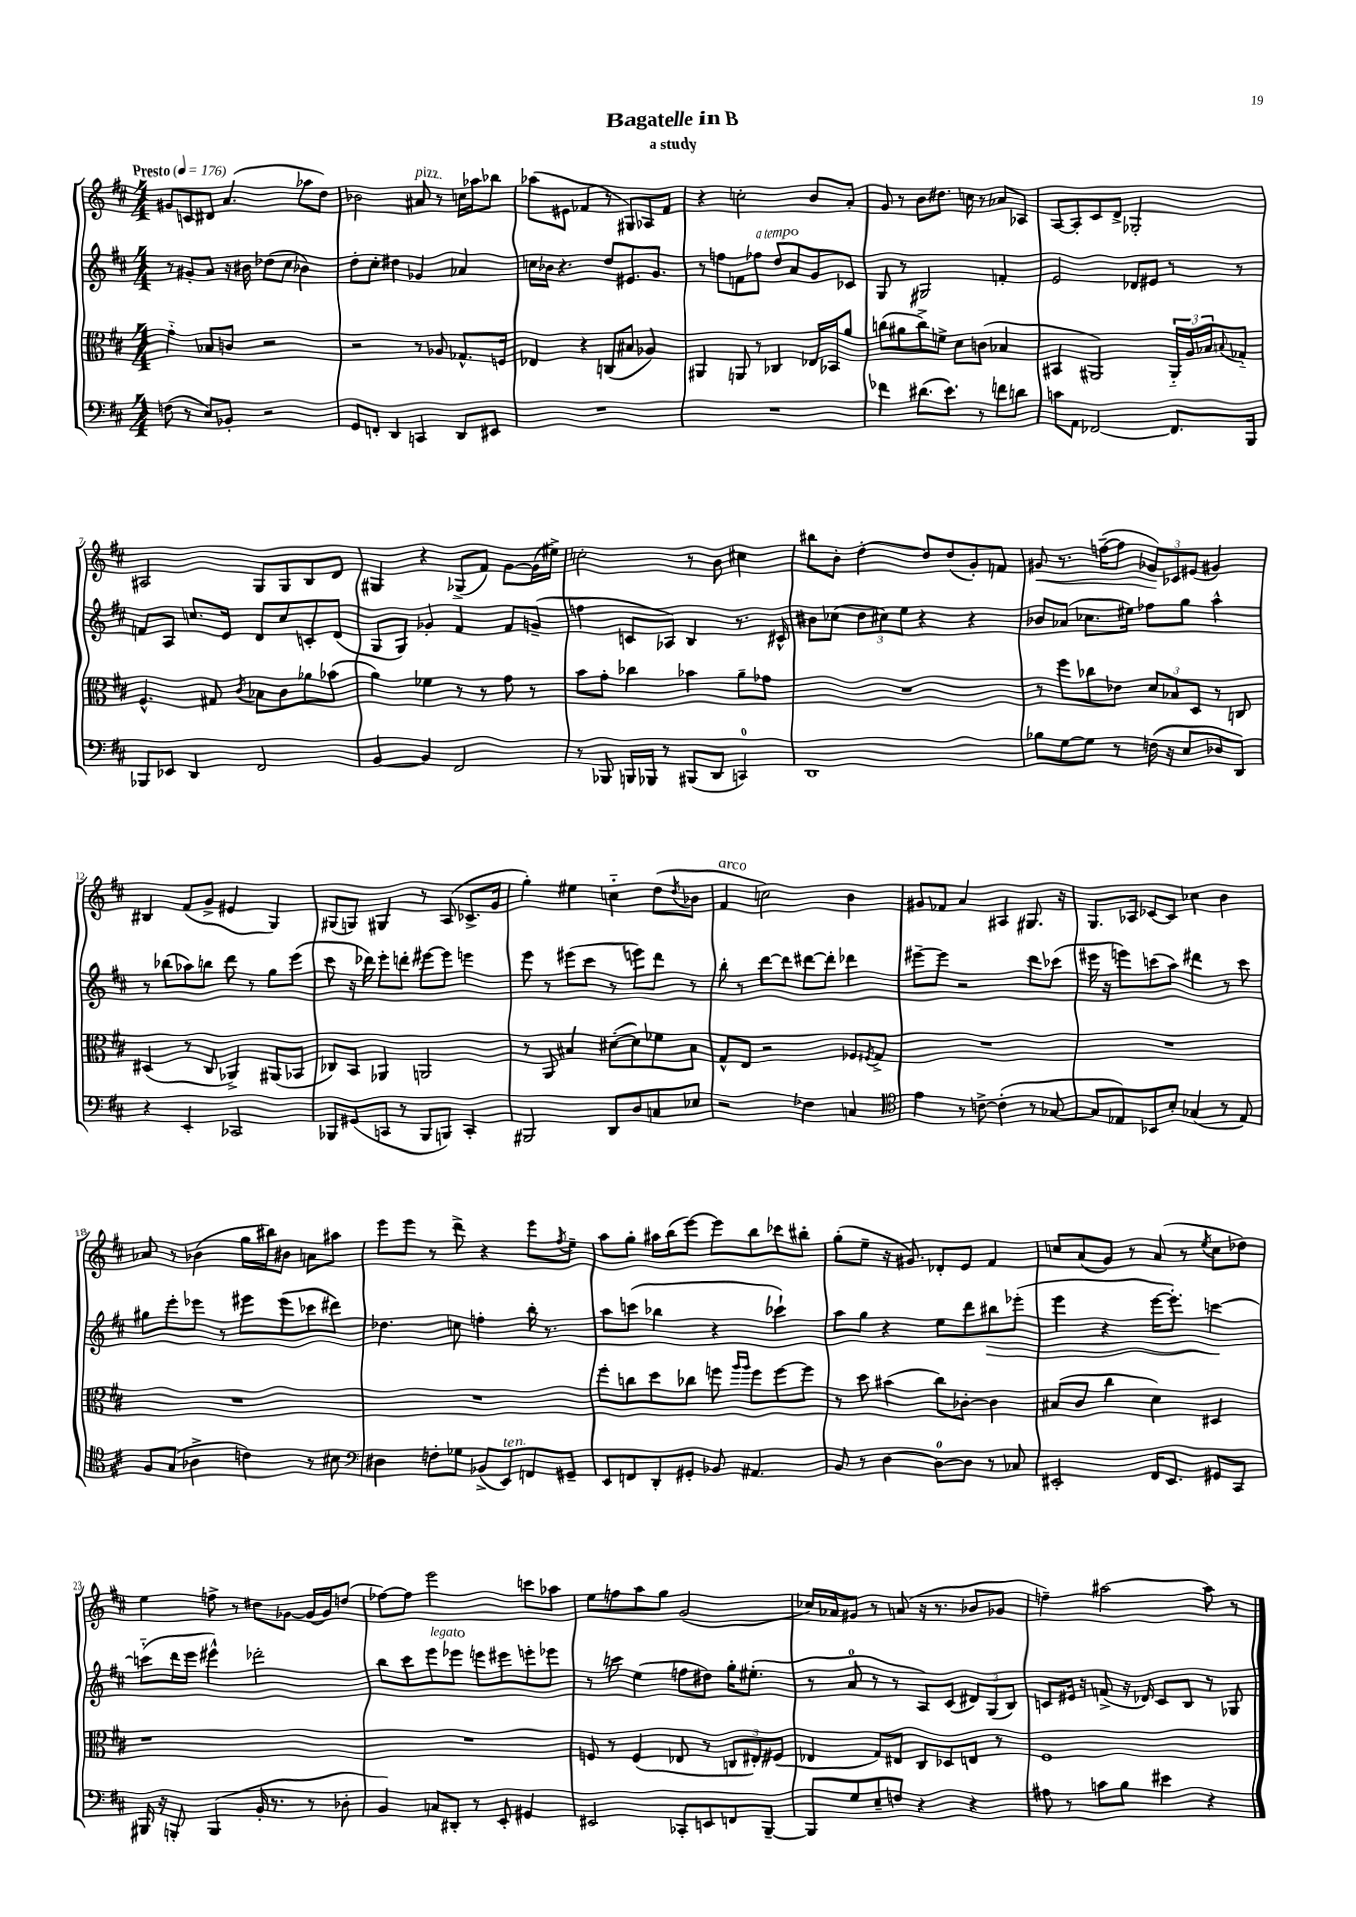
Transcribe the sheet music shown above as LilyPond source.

\header { title = "Bagatelle in B" subtitle = "a study" }
<<
\new StaffGroup <<
\new Staff = "s0" {
    \clef treble \key d \major \numericTimeSignature \time 4/4 \tempo "Presto" 4 = 176
    gis'8 c'8 dis'8 a'4.( aes''8 d''8) |
    bes'2 ais'8^\markup { \italic "pizz." } r8 c''16 aes''16 bes''8 |
    aes''8( eis'8 fes'4 r8 gis8) aes8 fes'8 |
    r4 c''2-. b'8 a'8-. |
    g'8 r8 b'8 dis''8. c''16 r8 aes'8 aes8 |
    a8~ a8-. cis'8 d'8-> ges2-. |
    ais2 g8 g8 b8 d'8 |
    gis4 r4 ges8->( fis'8) g'8~ g'16( eis''16->) |
    c''2-. r8 b'8 cis''4 |
    bis''8 b'8-. d''4~-. d''8 d''8( g'8-.) f'8 |
    gis'8\< r8. f''16~--( f''8 \tuplet 3/2 { ges'8\!) ces'8 eis'8( } gis'4) |
    bis4 fis'8( g'8-> eis'4 g4) |
    gis8( g8) gis4 r8 a8( ces'8.-> g'16 |
    g''4-.) eis''4 c''4-_ d''8( \acciaccatura { d''8 } bes'8 |
    fis'4^\markup { \italic "arco" } c''2) b'4 |
    gis'8 fes'8 a'4 ais4 gis8. r16 |
    g8. aes16 ces'8~ ces'8 ces''4 b'4 |
    aes'8 r8 bes'4( g''16 bis''16) bis'8 a'8 ais''8 |
    e'''8 e'''8 r8 d'''8-> r4 e'''8 \acciaccatura { fis''8 } e''8-- |
    a''8 g''8-. ais''16 b''16( e'''8~) e'''8 b''8 ces'''8 bis''8-. |
    g''8-.( e''8-- r16 gis'8.) des'8-. e'8 fis'4 |
    c''8 a'8( g'8) r8 a'8( r8 \acciaccatura { e''8 } c''8 des''8) |
    e''4 f''8-> r8 dis''8 ges'8~ ges'16~ ges'16 d''8( |
    fes''8~) fes''8 e'''2 c'''8 aes''8 |
    e''8 f''8 a''8 g''8 g'2( |
    ces''16) aes'16 gis'8 r8 a'8( r16 r8. bes'8 ges'8 |
    f''4--) ais''2~ ais''8 r8 \bar "|." |
}
\new Staff = "s1" {
    \clef treble \key d \major \numericTimeSignature \time 4/4
    r8 gis'8-. a'8 r16 bis'16 des''8( cis''8 bes'4) |
    d''8-. cis''8-. dis''4 ges'4 aes'4 |
    c''16 bes'16 r4. d''8 eis'8. g'8. |
    r8 f''8 f'8 fes''8^\markup { \italic "a tempo" } d''8 a'8 g'8 ces'8 |
    g8 r8 gis2 f'4-. |
    e'2 des'8 eis'8 r8 r8 |
    f'8 a8 c''8. e'16 d'8 c''8 c'8-. d'8( |
    g8 g8) ges'4-. fis'4 fis'8 g'8--( |
    f''4 c'8 aes8) b4 r8. cis'16-^ |
    bis'8 ces''8( \tuplet 3/2 { d''8 cis''8) e''8 } r4 r4 |
    bes'8 aes'8( ces''8. eis''16) fes''8 g''8 a''4-^ |
    r8 bes''8( aes''8) b''8 d'''8 r8 g''8 e'''8( |
    cis'''8 r16 des'''16) e'''8-. d'''8-. eis'''8~ eis'''8 e'''4 |
    e'''8 r8 eis'''8( cis'''8 r8 e'''8) d'''8 r8 |
    b''8-. r8 d'''8~ d'''8 dis'''8~ dis'''8-. des'''4 |
    eis'''8~-- eis'''8 r2 d'''8 ces'''8( |
    eis'''16 r16 e'''8) c'''8( a''8) dis'''4 r8 c'''8 |
    gis''8 e'''8-. ees'''8 r8 eis'''8 eis'''8( ces'''8 dis'''8) |
    des''4. c''8 f''4-. b''16-. r8. |
    a''8 c'''8( bes''4 r4 ces'''4-!) |
    a''8 g''8 r4 e''8 d'''8 bis''8\> ees'''8-.( |
    e'''4 r4 e'''16~ e'''8.-.) c'''4~\! |
    c'''8-_( d'''16 e'''16 eis'''4-^) des'''2-. |
    b''8 cis'''8 e'''8^\markup { \italic "legato" } ees'''8 e'''8 eis'''8 e'''8-. ees'''8 |
    r8 c'''8 e''4( f''8 dis''8) g''16-. eis''8.-.( |
    r8 a'8-0 r8 r8 a8) cis'8( \tuplet 3/2 { dis'8) g8( b8) } |
    c'8 eis'16 r16 f'8->( r16 des'16) c'8 b8 r8 ges8 \bar "|." |
}
\new Staff = "s2" {
    \clef alto \key d \major \numericTimeSignature \time 4/4
    g'4-_ bes8 c'8 r2 |
    r2 r8 aes8 ges8.-^ f16 |
    ees4 r4 c8( bis8 aes4) |
    ais,4 a,8 r8 ces4 ees16 bes,16 a'8 |
    c''8( ais'8 c''8->) f'8-> d'8 c'8( bes4 |
    bis,4 ais,2) \tuplet 3/2 { ais,16-_ a16 bes16 } \appoggiatura { b8 } ges8-_ |
    fis4.-^ gis8 \acciaccatura { cis'8 } bes8 cis'8 aes'8 bes'8( |
    a'4) fes'4 r8 r8 g'8 r8 |
    b'8 g'8-. ces''4 bes'4 a'8-- ges'8 |
    R1 |
    r8 fis''8 ces''8 ees'8 \tuplet 3/2 { d'8 bes8 d8 } r8 c8 |
    dis4( r8 cis8 aes,4->) ais,8( bes,8 |
    ces8) b,8 aes,4 a,2 |
    r8 a,8 bis4 dis'8~-.( dis'8) fes'8 bis8 |
    g8-^ e8 r2 fes8 \acciaccatura { fis8 } g8-> |
    R1 |
    R1 |
    R1 |
    R1 |
    fis''8-. c''8 d''8 ces''8 f''8 \grace { a''16 a''16 } f''8 f''8~ f''8 |
    r8 d''8 bis'4( cis''8) ces'8~-. ces'4 |
    bis8( cis'8 cis''4 d'4) dis4 |
    r1 |
    R1 |
    f8 r8 f4( ees8 r8 \tuplet 3/2 { c8 eis8-.) fis8( } |
    ees4 g8) eis8 cis8 des8 e8 r8 |
    fis1 \bar "|." |
}
\new Staff = "s3" {
    \clef bass \key d \major \numericTimeSignature \time 4/4
    f8( r8 e8) bes,8-. r2 |
    g,8 f,8-. d,4 c,4 d,8 eis,8 |
    R1 |
    R1 |
    fes'4 dis'8.( e'8.) r8 f'8 d'8 |
    c'8 a,8 fes,2~ fes,8. b,,16 |
    bes,,8 ees,8 d,4 fis,2 |
    b,4~ b,4 fis,2 |
    r8 bes,,8 b,,16 bes,,16 r8 bis,,8( d,8 c,4-0) |
    d,1 |
    bes8 g8~ g8 r8 f16( r16 e8 des8 d,8) |
    r4 e,4-. ces,2 |
    bes,,8 gis,8( c,8 r8 bes,,8 b,,8) c,4-. |
    bis,,2 d,8 d8 c8 ees8 |
    r2 fes4 c4 |
    \clef tenor e'4 r8 c'8~-> c'4-.( r8 ges8~ |
    ges8 ees8) bes,8 b8-. ges4( r8 ees8) |
    fis8 g8( aes4-> c'4) r8 bis8 |
    \clef bass dis4 f8-. ges8 bes,8->( e,8^\markup { \italic "ten." }) f,8 gis,8-- |
    e,8 f,8 d,8-. gis,8-. bes,8 ais,4. |
    b,8 r8 d4~ d8-0~ d8 r8 ces8 |
    eis,2-. fis,16 eis,8. gis,8 cis,8 |
    bis,,16 r16 b,,8-. b,,4( b,16-. r8. r8 des8-. |
    b,4) c8 dis,8-. r8 e,8-. gis,4 |
    eis,2 ces,8-. e,8 f,8 b,,8~-- |
    b,,8 g8 e8-- f8 r4 r4 |
    ais8 r8 c'8 b8 eis'4 r4 \bar "|." |
}
>>
>>
